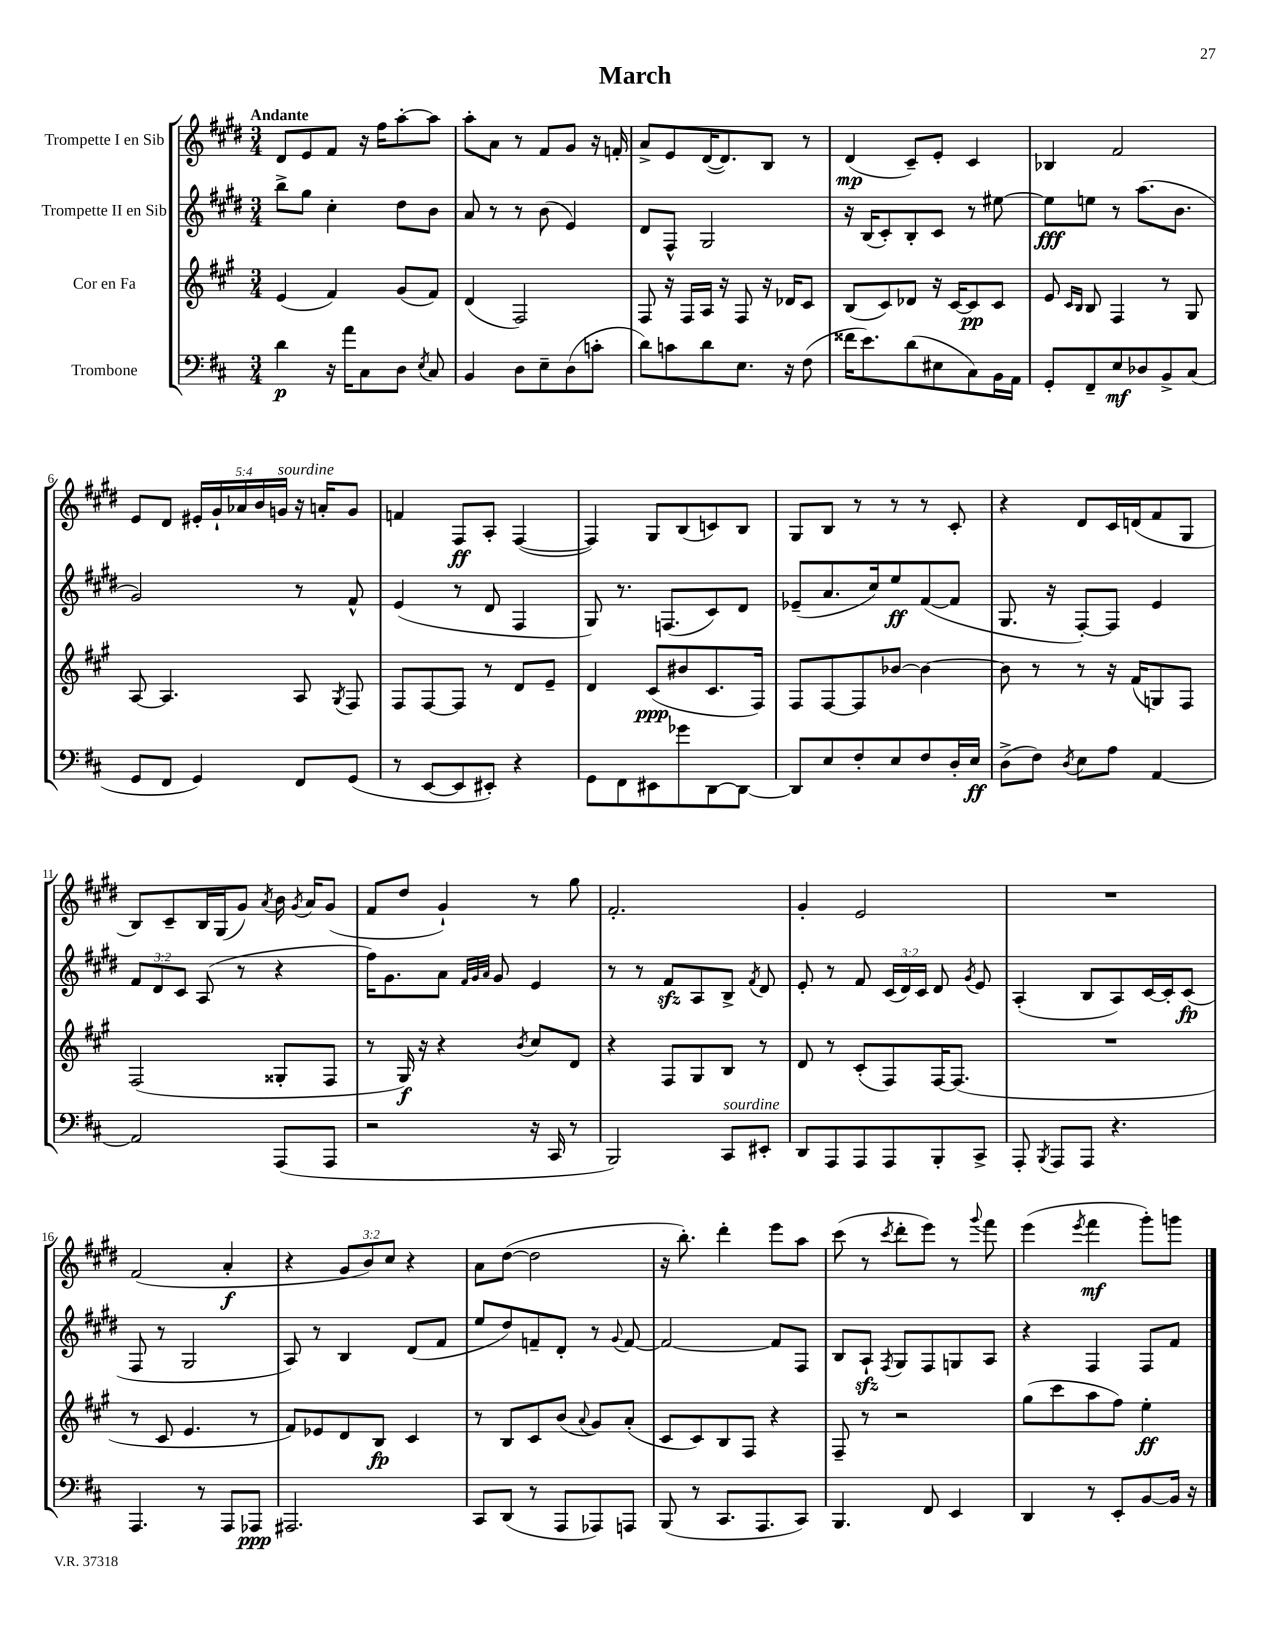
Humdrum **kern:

**kern	**dynam	**kern	**dynam	**kern	**dynam	**kern	**dynam
*part4	*part4	*part3	*part3	*part2	*part2	*part1	*part1
*staff4	*staff4	*staff3	*staff3	*staff2	*staff2	*staff1	*staff1
*I"Trombone	*	*I"Cor en Fa	*	*I"Trompette II en Sib	*	*I"Trompette I en Sib	*
*clefF4	*	*clefG2	*	*clefG2	*	*clefG2	*
*k[f#c#]	*	*k[f#c#g#]	*	*k[f#c#g#d#]	*	*k[f#c#g#d#]	*
*M3/4	*	*M3/4	*	*M3/4	*	*M3/4	*
=1	=1	=1	=1	=1	=1	=1	=1
!	!	!	!	!	!	!LO:TX:a:B:t=Andante	!
4d\	p	(4e/	.	8bb^\L	.	8d#/L	.
.	.	.	.	8gg#\J	.	8e/	.
16r	.	4f#/)	.	4cc#'\	.	8f#/J	.
16a\KL	.	.	.	.	.	.	.
8C#\	.	.	.	.	.	16r	.
.	.	.	.	.	.	16ff#\KL	.
8D\J	.	(8g#/L	.	8dd#\L	.	[8aa'\	.
8qE/	.	.	.	.	.	.	.
8C#/	.	8f#/J)	.	8b\J	.	8aa\J]	.
=2	=2	=2	=2	=2	=2	=2	=2
4BB/	.	(4d/	.	8a/	.	8aa'\L	.
.	.	.	.	8r	.	8a\J	.
8D\L	.	2F#/)	.	8r	.	8r	.
8E~\	.	.	.	(8b\	.	8f#/L	.
(8D\	.	.	.	4e/)	.	8g#/J	.
8cn'\J	.	.	.	.	.	16r	.
.	.	.	.	.	.	16fn'/	.
=3	=3	=3	=3	=3	=3	=3	=3
8d\L)	.	8F#/	.	8d#/L	.	8a^/L	.
8cn\	.	16r	.	8F#^^/J	.	8e/	.
.	.	16F#/LL	.	.	.	.	.
8d\	.	16A/JJ	.	2G#/	.	([16d#/K	.
.	.	16r	.	.	.	8.d#/])	.
8.E\J	.	8F#/	.	.	.	.	.
.	.	16r	.	.	.	8B/J	.
16r	.	16d-X/KL	.	.	.	.	.
(8F#\	.	8c#/J	.	.	.	8r	.
=4	=4	=4	=4	=4	=4	=4	=4
16f##X\KL	.	(8B/L	.	16r	.	(4d#/	mp
8.e\)	.	.	.	(16B/KL	.	.	.
.	.	8c#/)	.	8c#'/)	.	.	.
(8d\	.	8d-X/J	.	8B'/	.	8c#~/L)	.
8E#X\	.	16r	.	8c#/J	.	8e'/J	.
.	.	[16c#/KL	.	.	.	.	.
8C#\)	.	8c#/]	pp	8r	.	4c#/	.
16BB\L	.	8c#/J	.	[8ee#X\	.	.	.
16AA\JJ	.	.	.	.	.	.	.
=5	=5	=5	=5	=5	=5	=5	=5
8GG'/L	.	8e/	.	8ee#\L]	fff	4B-X/	.
.	.	16qqc#/LL	.	.	.	.	.
.	.	16qqB/JJ	.	.	.	.	.
8FF#~/	.	8B/	.	8een\J	.	.	.
8E/	mf	4F#/	.	8r	.	2f#/	.
8D-X/	.	.	.	(8.aa\L	.	.	.
8BB^/	.	8r	.	.	.	.	.
.	.	.	.	8.b\J	.	.	.
(8C#/J	.	8G#/	.	.	.	.	.
!!LO:LB:g=z
=6	=6	=6	=6	=6	=6	=6	=6
8GG/L	.	[8A/	.	2g#/)	.	8e/L	.
8FF#/J	.	4.A/]	.	.	.	8d#/J	.
4GG/)	.	.	.	.	.	20e#X'/LL	.
.	.	.	.	.	.	20g#`/	.
.	.	.	.	.	.	20a-X/	.
.	.	.	.	.	.	20b/	.
!	!	!	!	!	!	!LO:TX:a:i:t=sourdine	!
.	.	.	.	.	.	20gn/JJ	.
8FF#/L	.	8A/	.	8r	.	16r	.
.	.	.	.	.	.	16an'/KL	.
.	.	8qG#/	.	.	.	.	.
(8GG/J	.	8F#/	.	8f#^^/	.	8g/J	.
=7	=7	=7	=7	=7	=7	=7	=7
8r	.	8F#/L	.	(4e/	.	4fn/	.
[8EE/L	.	[8F#/	.	.	.	.	.
8EE/]	.	8F#/J]	.	8r	.	8F#/L	ff
8EE#X'/J)	.	8r	.	8d#/	.	8A'/J	.
4r	.	8d/L	.	4F#/	.	([4F#/	.
.	.	8e~/J	.	.	.	.	.
=8	=8	=8	=8	=8	=8	=8	=8
8GG\L	.	4d/	.	8G#/)	.	4F#/])	.
8FF#\	.	.	.	8.r	.	.	.
8EE#X\	.	(8c#/L	ppp	.	.	8G#/L	.
.	.	.	.	(8.Fn/L	.	.	.
8g-X\	.	8b#X/	.	.	.	(8B/	.
[8DD\	.	8.c#/	.	8c#/)	.	8cn/)	.
8DD\J_	.	.	.	8d#/J	.	8B/J	.
.	.	16F#/Jk)	.	.	.	.	.
=9	=9	=9	=9	=9	=9	=9	=9
8DD/L]	.	8F#/L	.	(8e-X~/L	.	8G#/L	.
8E/	.	[8F#/	.	8.a/	.	8B/J	.
8F#'/	.	8F#/]	.	.	.	8r	.
.	.	.	.	16cc#/k)	.	.	.
8E/	.	[8b-X/J	.	8ee/	ff	8r	.
8F#/	.	4b-\_	.	([8f#/	.	8r	.
16D'/L	.	.	.	8f#/J]	.	8c#'/	.
16E/JJ	ff	.	.	.	.	.	.
=10	=10	=10	=10	=10	=10	=10	=10
(8D^\L	.	8b-\]	.	8.G#/	.	4r	.
8F#\J)	.	8r	.	.	.	.	.
.	.	.	.	16r	.	.	.
8qD/	.	.	.	.	.	.	.
8E\L	.	8r	.	[8F#'/L)	.	8d#/L	.
8A\J	.	16r	.	8F#/J]	.	16c#/L	.
.	.	(16f#/KL	.	.	.	(16dn/J	.
[4AA/	.	8Gn/)	.	4e/	.	8f#/	.
.	.	8F#/J	.	.	.	8G#/J	.
!!LO:LB:g=z
=11	=11	=11	=11	=11	=11	=11	=11
2AA/]	.	(2F#/	.	12f#/L	.	8B/L)	.
.	.	.	.	12d#/	.	.	.
.	.	.	.	.	.	8c#~/	.
.	.	.	.	12c#/J	.	.	.
.	.	.	.	(8A/	.	16B/L	.
.	.	.	.	.	.	(16G#/J	.
.	.	.	.	8r	.	8g#/J)	.
.	.	.	.	.	.	8qa/	.
(8AAA/L	.	8G##X'/L	.	4r	.	16b\	.
.	.	.	.	.	.	8qg#/	.
.	.	.	.	.	.	16a/KL	.
8AAA/J	.	8F#/J	.	.	.	(8g#/J	.
=12	=12	=12	=12	=12	=12	=12	=12
2r	.	8r	.	16ff#\KL)	.	8f#/L	.
.	.	.	.	8.g#\	.	.	.
.	.	16G#/)	f	.	.	8dd#/J	.
.	.	16r	.	.	.	.	.
.	.	4r	.	8a\J	.	4g#`/)	.
.	.	.	.	32qqf#/LLL	.	.	.
.	.	.	.	32qqg#/	.	.	.
.	.	.	.	32qqa/JJJ	.	.	.
.	.	.	.	8g#/	.	.	.
.	.	8qb/	.	.	.	.	.
16r	.	8cc#/L	.	4e/	.	8r	.
16CC#/	.	.	.	.	.	.	.
8r	.	8d/J	.	.	.	8gg#\	.
=13	=13	=13	=13	=13	=13	=13	=13
2BBB/)	.	4r	.	8r	.	2.f#'/	.
.	.	.	.	8r	.	.	.
.	.	8F#/L	.	8f#zz/L	.	.	.
.	.	8G#/	.	8A/	.	.	.
!LO:TX:a:i:t=sourdine	!	!	!	!	!	!	!
8CC#/L	.	8B/J	.	8B^/J	.	.	.
.	.	.	.	8qf#/	.	.	.
8EE#X'/J	.	8r	.	8d#/	.	.	.
=14	=14	=14	=14	=14	=14	=14	=14
8DD/L	.	8d/	.	8e'/	.	4g#'/	.
8AAA/	.	8r	.	8r	.	.	.
8AAA/	.	(8c#'/L	.	8f#/	.	2e/	.
8AAA/	.	8F#/)	.	(24c#/LL	.	.	.
.	.	.	.	24d#/)	.	.	.
.	.	.	.	24c#/JJ	.	.	.
8BBB'/	.	[16F#/K	.	8d#/	.	.	.
.	.	(8.F#/J]	.	.	.	.	.
.	.	.	.	8qg#/	.	.	.
8CC#^/J	.	.	.	8e/	.	.	.
=15	=15	=15	=15	=15	=15	=15	=15
8AAA'/	.	2.r	.	(4A'/	.	2.r	.
8qBBB/	.	.	.	.	.	.	.
8AAA/L	.	.	.	.	.	.	.
8AAA/J	.	.	.	8B/L	.	.	.
4.r	.	.	.	8A/)	.	.	.
.	.	.	.	[16c#/L	.	.	.
.	.	.	.	16c#'/J]	.	.	.
.	.	.	.	(8c#/J	fp	.	.
!!LO:LB:g=z
=16	=16	=16	=16	=16	=16	=16	=16
4.AAA/	.	8r	.	8F#/	.	(2f#/	.
.	.	8c#/	.	8r	.	.	.
.	.	4.e/	.	2G#/	.	.	.
8r	.	.	.	.	.	.	.
8AAA/L	.	.	.	.	.	4a'/	f
8AAA-X/J	ppp	8r	.	.	.	.	.
=17	=17	=17	=17	=17	=17	=17	=17
2.AAA#X/	.	8f#/L)	.	8A/)	.	4r	.
.	.	8e-X/	.	8r	.	.	.
.	.	8d/	.	4B/	.	12g#/L	.
.	.	.	.	.	.	12b/)	.
.	.	8B/J	fp	.	.	.	.
.	.	.	.	.	.	12cc#/J	.
.	.	4c#/	.	(8d#/L	.	4r	.
.	.	.	.	8f#/J	.	.	.
=18	=18	=18	=18	=18	=18	=18	=18
8CC#/L	.	8r	.	8ee/L	.	8a\L	.
(8DD/J	.	8B/L	.	8dd#/)	.	([8dd#\J	.
8r	.	8c#/	.	8fn~/	.	2dd#\]	.
8AAA/L	.	(8b/J	.	8d#'/J	.	.	.
.	.	8qqa/	.	.	.	.	.
8AAA-X/)	.	8g#/L)	.	8r	.	.	.
.	.	.	.	8qqg#/	.	.	.
8AAAn/J	.	(8a'/J	.	[8f/	.	.	.
=19	=19	=19	=19	=19	=19	=19	=19
(8BBB/	.	8c#/L	.	2f/_	.	16r	.
.	.	.	.	.	.	8.bb'\)	.
8r	.	8c#/)	.	.	.	.	.
8.CC#/L	.	8B/	.	.	.	4ddd#'\	.
.	.	8F#/J	.	.	.	.	.
8.AAA/	.	.	.	.	.	.	.
.	.	4r	.	8f/L]	.	8eee\L	.
8CC#/J)	.	.	.	8F#/J	.	8aa\J	.
=20	=20	=20	=20	=20	=20	=20	=20
4.BBB/	.	8F#~/	.	8B/L	.	(8ccc#\	.
.	.	8r	.	8Azz`/J	.	8r	.
.	.	.	.	8qF#/	.	8qccc#/	.
.	.	2r	.	8G#/L	.	8ddd#'\L	.
8FF#/	.	.	.	8F#/	.	8eee\J)	.
4EE/	.	.	.	8Gn/	.	8r	.
.	.	.	.	.	.	8qqggg#/	.
.	.	.	.	8A/J	.	8fff#\	.
=21	=21	=21	=21	=21	=21	=21	=21
4DD/	.	(8gg#\L	.	4r	.	(4eee\	.
.	.	8ccc#\	.	.	.	.	.
.	.	.	.	.	.	8qeee/	.
8r	.	8aa\	.	4F#/	.	4fff#\	mf
8EE'/L	.	8ff#\J)	.	.	.	.	.
[8BB/	.	4ee'\	ff	8F#/L	.	8ggg#'\L)	.
16BB/Jk]	.	.	.	8f#/J	.	8gggn\J	.
16r	.	.	.	.	.	.	.
==	==	==	==	==	==	==	==
*-	*-	*-	*-	*-	*-	*-	*-
